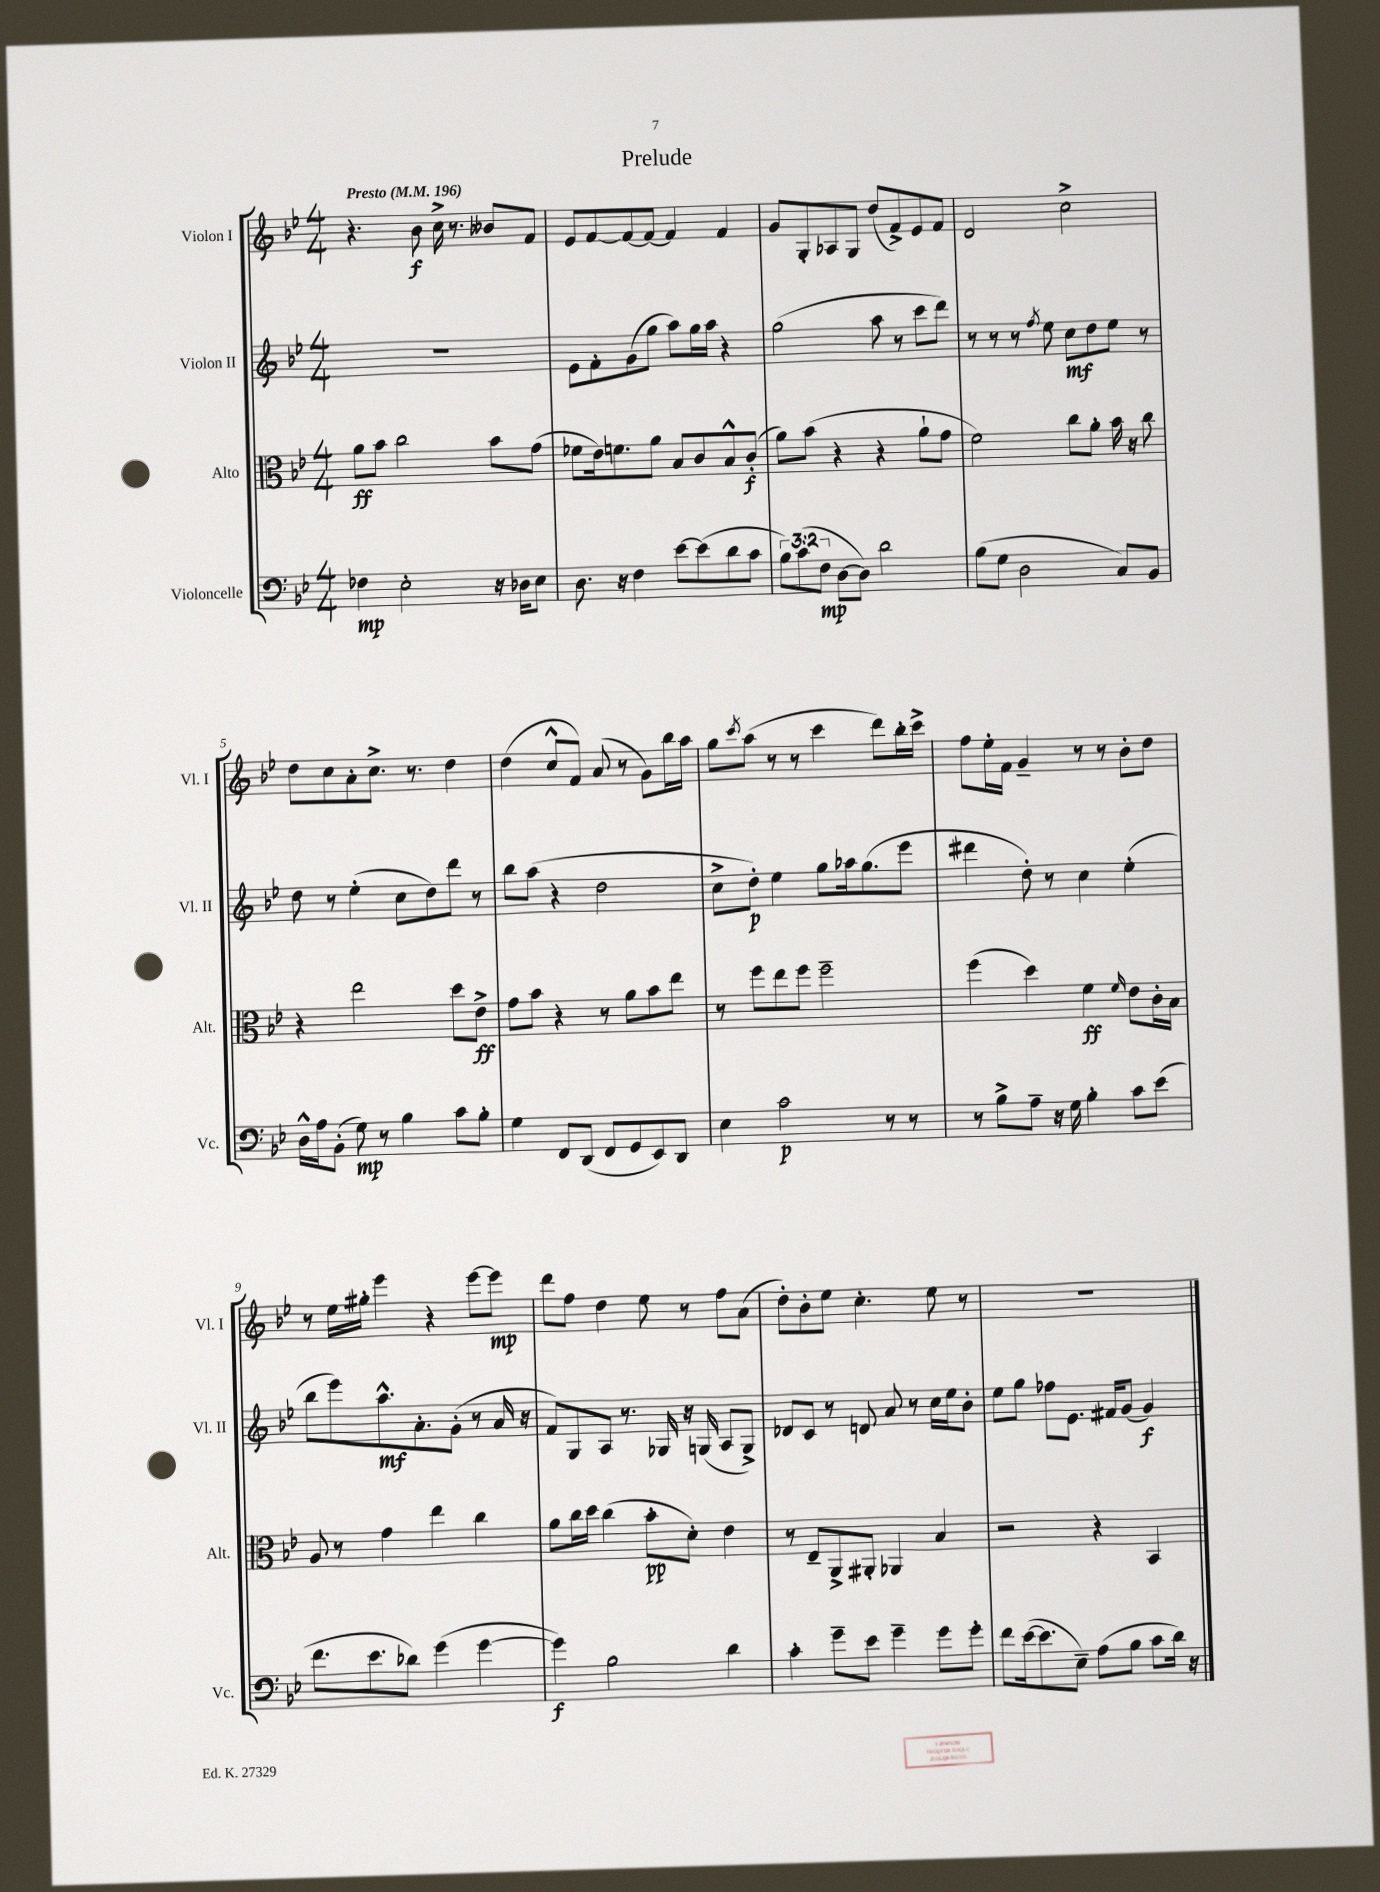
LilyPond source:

\header { title = "Prelude" }
<<
\new StaffGroup <<
\new Staff = "s0" \with { instrumentName = "Violon I" shortInstrumentName = "Vl. I" } {
    \clef treble \key bes \major \numericTimeSignature \time 4/4 \tempo "Presto" 4 = 196
    r4. bes'8\f c''16-> r8. beses'8 f'8 |
    ees'8 f'8~ f'8~ f'8~ f'4 f'4 |
    g'8 g8-. aes8 g8 d''8( f'8->) ees'8 f'8 |
    d'2 c''2-> |
    d''8 c''8 a'8-. c''8.-> r8. d''4 |
    d''4( c''8-^ f'8) a'8( r8 g'8) bes''16 a''16 |
    g''8 \acciaccatura { c'''8 } a''8( r8 r8 c'''4 d'''8) bes''16-. c'''16-> |
    f''8 ees''16-. f'16 g'4-- r8 r8 bes'8-. d''8 |
    r8 ees''16 gis''16-. ees'''4 r4 ees'''8~ ees'''8\mp |
    d'''8 f''8 d''4 ees''8 r8 f''8 a'8( |
    d''8-.) bes'8-. ees''8 c''4.-. ees''8 r8 |
    R1 \bar "|." |
}
\new Staff = "s1" \with { instrumentName = "Violon II" shortInstrumentName = "Vl. II" } {
    \clef treble \key bes \major \numericTimeSignature \time 4/4
    r1 |
    ees'8 f'8-. g'8( g''8 a''8) g''16 a''16 r4 |
    g''2( a''8 r8 c'''8 d'''8) |
    r8 r8 r8 \acciaccatura { f''8 } ees''8 c''8\mf d''8 ees''8 r8 |
    d''8 r8 ees''4-.( c''8 d''8) d'''8 r8 |
    bes''8 a''8( r4 d''2 |
    c''8-> d''8-.\p) ees''4 g''8 aes''16 g''8.( ees'''8 |
    dis'''4 d''8-.) r8 c''4 ees''4-.( |
    bes''8 ees'''8) a''8.-^\mf a'8.-. g'8-.( r8 a'16 r16 |
    f'8) g8 a8 r8. ges16 r16 g16( a8 g8->) |
    des'8 c'8 r8 d'8 a'8 r8 c''16 ees''16 bes'8-. |
    ees''8 g''8 fes''8 ees'8. fis'16 g'8( g'4\f) \bar "|." |
}
\new Staff = "s2" \with { instrumentName = "Alto" shortInstrumentName = "Alt." } {
    \clef alto \key bes \major \numericTimeSignature \time 4/4
    a'8\ff bes'8 c''2 bes'8 g'8( |
    fes'8 ees'16) f'8. a'8 bes8 c'8 bes8-^ c'8-.\f( |
    a'8) bes'8( r4 r4 a'8-! g'8 |
    f'2) c''8 a'8-. bes'16 r16 c''8 |
    r4 ees''2 d''8 ees'8->\ff |
    g'8 bes'8 r4 r8 a'8 bes'8 ees''8 |
    r8 f''8 ees''8 f''8 f''2-- |
    f''4( d''4) f'4\ff \grace { f'16 } ees'8 c'16-. bes16 |
    a8 r8 g'4 ees''4 c''4 |
    a'8 c''16 d''16 c''4( bes'8-.\pp d'8-.) ees'4 |
    r8 ees8-- a,8-> ais,8-. aes,4 bes4 |
    r2 r4 bes,4 \bar "|." |
}
\new Staff = "s3" \with { instrumentName = "Violoncelle" shortInstrumentName = "Vc." } {
    \clef bass \key bes \major \numericTimeSignature \time 4/4 \override Staff.TupletNumber.text = #tuplet-number::calc-fraction-text
    fes4\mp ees2-. r16 des16 ees8 |
    d8. r16 f4 ees'8~ ees'8( d'8 c'8 |
    \tuplet 3/2 { bes8) c'8( f8\mp } d8~ d8) d'2 |
    bes8( g8 d2 c8) bes,8 |
    d16-^ a16 bes,8-.( g8\mp) r8 bes4 c'8 bes8-. |
    g4 f,8 d,8( f,8 g,8 ees,8) d,8 |
    ees4 c'2\p r8 r8 |
    r8 bes8-> a8-- r16 g16 bes4-. c'8 ees'8( |
    f'8. ees'8. des'8) g'4( g'4~ |
    g'4\f) bes2 d'4 |
    c'4-. g'8-- ees'8 g'4-- g'8 g'8-. |
    f'8 ees'16~( ees'8. ees8--) a8( bes8 c'8 d'16) r16 \bar "|." |
}
>>
>>
